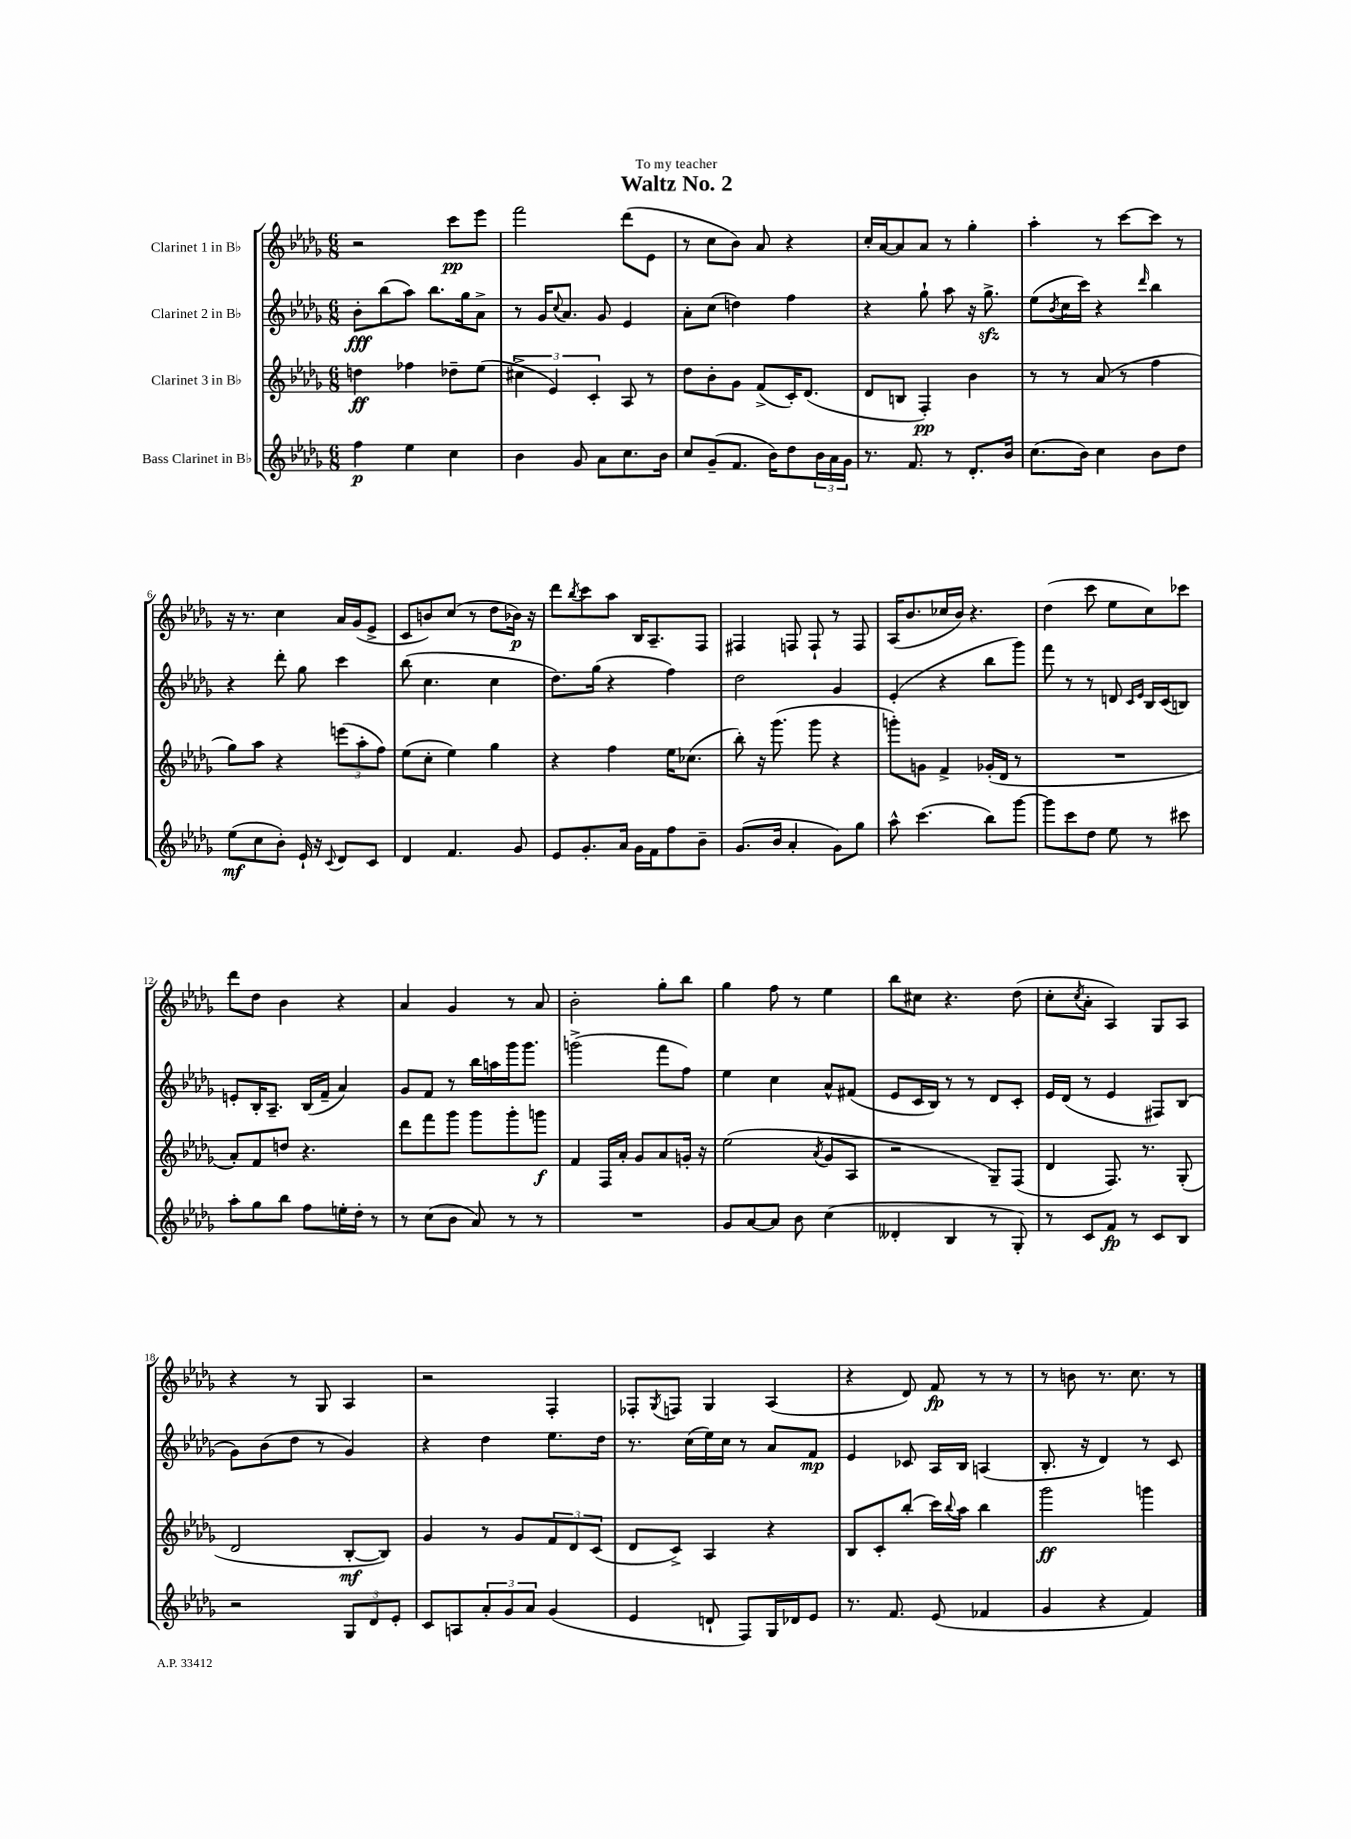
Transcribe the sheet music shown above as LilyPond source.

\header { title = "Waltz No. 2" dedication = "To my teacher" }
<<
\new StaffGroup <<
\new Staff = "s0" \with { instrumentName = "Clarinet 1 in Bb" } {
    \clef treble \key des \major \numericTimeSignature \time 6/8
    r2 c'''8\pp ees'''8 |
    f'''2 des'''8( ees'8 |
    r8 c''8 bes'8) aes'8 r4 |
    c''16-. aes'16~ aes'8 aes'8 r8 ges''4-. |
    aes''4-. r8 c'''8~ c'''8 r8 |
    r16 r8. c''4 aes'16 ges'16( ees'8-> |
    c'8 b'8) c''8( r8 des''8 bes'16\p) r16 |
    des'''8 \acciaccatura { bes''8 } c'''8 aes''8 bes16 aes8.-- f8 |
    fis4 f8 f8-! r8 f8 |
    aes16( bes'8. ces''16 bes'16) r4. |
    des''4( c'''8 ees''8 c''8) ces'''8 |
    des'''8 des''8 bes'4 r4 |
    aes'4 ges'4 r8 aes'8 |
    bes'2-. ges''8-. bes''8 |
    ges''4 f''8 r8 ees''4 |
    bes''8 cis''8 r4. des''8( |
    c''8-. \acciaccatura { c''8 } aes'8-. aes4) ges8 aes8 |
    r4 r8 ges8 aes4 |
    r2 f4-. |
    fes8-. \acciaccatura { ges8 } f8 ges4 aes4( |
    r4 des'8) f'8\fp r8 r8 |
    r8 b'8 r8. c''8. r8 \bar "|." |
}
\new Staff = "s1" \with { instrumentName = "Clarinet 2 in Bb" } {
    \clef treble \key des \major \numericTimeSignature \time 6/8
    bes'8-.\fff bes''8( aes''8) bes''8. ges''16 aes'8-> |
    r8 ges'16 \appoggiatura { c''8 } aes'8. ges'8 ees'4 |
    aes'8-. c''8( d''4) f''4 |
    r4 ges''8-! aes''8 r16 ges''8.->\sfz |
    ees''8( \acciaccatura { bes'8 } c''16 c'''16) r4 \grace { des'''16 } bes''4 |
    r4 des'''8-. ges''8 c'''4 |
    bes''8( c''4. c''4 |
    des''8.) ges''16( r4 f''4) |
    des''2 ges'4 |
    ees'4-.( r4 bes''8 ges'''8) |
    f'''8 r8 r8 d'8 \grace { c'16 ees'16 } bes16 c'16( b8) |
    e'8-. bes16-. aes8.-- bes16( f'16-- aes'4) |
    ges'8 f'8 r8 bes''16 a''16 ges'''16 ges'''8. |
    g'''2->( f'''8 f''8) |
    ees''4 c''4 aes'8-^ fis'8( |
    ees'8 c'16 bes16) r8 r8 des'8 c'8-. |
    ees'16 des'16( r8 ees'4 fis8) bes8( |
    ges'8) bes'8( des''8 r8 ges'4) |
    r4 des''4 ees''8. des''16 |
    r8. c''16( ees''16) c''16 r8 aes'8 f'8\mp |
    ees'4 ces'8 aes16 bes16 a4( |
    bes8.-. r16 des'4) r8 c'8 \bar "|." |
}
\new Staff = "s2" \with { instrumentName = "Clarinet 3 in Bb" } {
    \clef treble \key des \major \numericTimeSignature \time 6/8
    d''4\ff fes''4 des''8-- ees''8( |
    \tuplet 3/2 { cis''4-> ees'4) c'4-. } aes8 r8 |
    des''8 bes'8-. ges'8 f'8->( c'16-.) des'8.( |
    des'8 b8 f4-.\pp) bes'4 |
    r8 r8 aes'8( r8 f''4 |
    ges''8) aes''8 r4 \tuplet 3/2 { e'''8( aes''8-. f''8) } |
    ees''8( c''8-. ees''4) ges''4 |
    r4 f''4 ees''16 ces''8.( |
    bes''8-.) r16 ges'''8.( ges'''8 r4 |
    g'''8-.) g'8 f'4-> ges'16-.( des'16 r8 |
    R2. |
    aes'8-.) f'8 d''8 r4. |
    des'''8 f'''8 ges'''8 ges'''8 ges'''8-. g'''8\f |
    f'4 f16 aes'16-. ges'8 aes'8 g'16-. r16 |
    ees''2( \acciaccatura { aes'8 } ges'8 aes8 |
    r2 ges8--) f8( |
    des'4 f8.) r8. ges8-.( |
    des'2 bes8~-.\mf bes8) |
    ges'4 r8 ges'8 \tuplet 3/2 { f'8 des'8 c'8( } |
    des'8 c'8->) aes4 r4 |
    bes8 c'8-. bes''8-.( c'''16) \appoggiatura { bes''8 } aes''16 bes''4 |
    ges'''2\ff g'''4 \bar "|." |
}
\new Staff = "s3" \with { instrumentName = "Bass Clarinet in Bb" } {
    \clef treble \key des \major \numericTimeSignature \time 6/8
    f''4\p ees''4 c''4 |
    bes'4 ges'8 aes'8 c''8. bes'16 |
    c''8 ges'8--( f'8. bes'16) des''8 \tuplet 3/2 { bes'16 aes'16 ges'16 } |
    r8. f'8. r8 des'8.-. bes'16 |
    c''8.( bes'16) c''4 bes'8 des''8 |
    ees''8\mf( c''8 bes'8-.) ees'16-! r16 \appoggiatura { c'8 } des'8 c'8 |
    des'4 f'4. ges'8 |
    ees'8 ges'8.-. aes'16 ges'16 f'16 f''8 bes'8-- |
    ges'8.( bes'16 aes'4-. ges'8) ges''8 |
    aes''8-^ c'''4.( bes''8) ges'''8~ |
    ges'''8 c'''8 des''8 ees''8 r8 cis'''8 |
    aes''8-. ges''8 bes''8 f''8 e''16-. des''16-. r8 |
    r8 c''8( bes'8 aes'8) r8 r8 |
    R2. |
    ges'8 aes'8~ aes'8 bes'8 c''4( |
    deses'4-. bes4 r8 ges8-.) |
    r8 c'8 f'8\fp r8 c'8 bes8 |
    r2 \tuplet 3/2 { ges8 des'8 ees'8-. } |
    c'8 a8 \tuplet 3/2 { aes'8-. ges'8 aes'8 } ges'4( |
    ees'4 d'8-! f8) ges16 des'16 ees'8 |
    r8. f'8. ees'8( fes'4 |
    ges'4 r4 f'4) \bar "|." |
}
>>
>>
